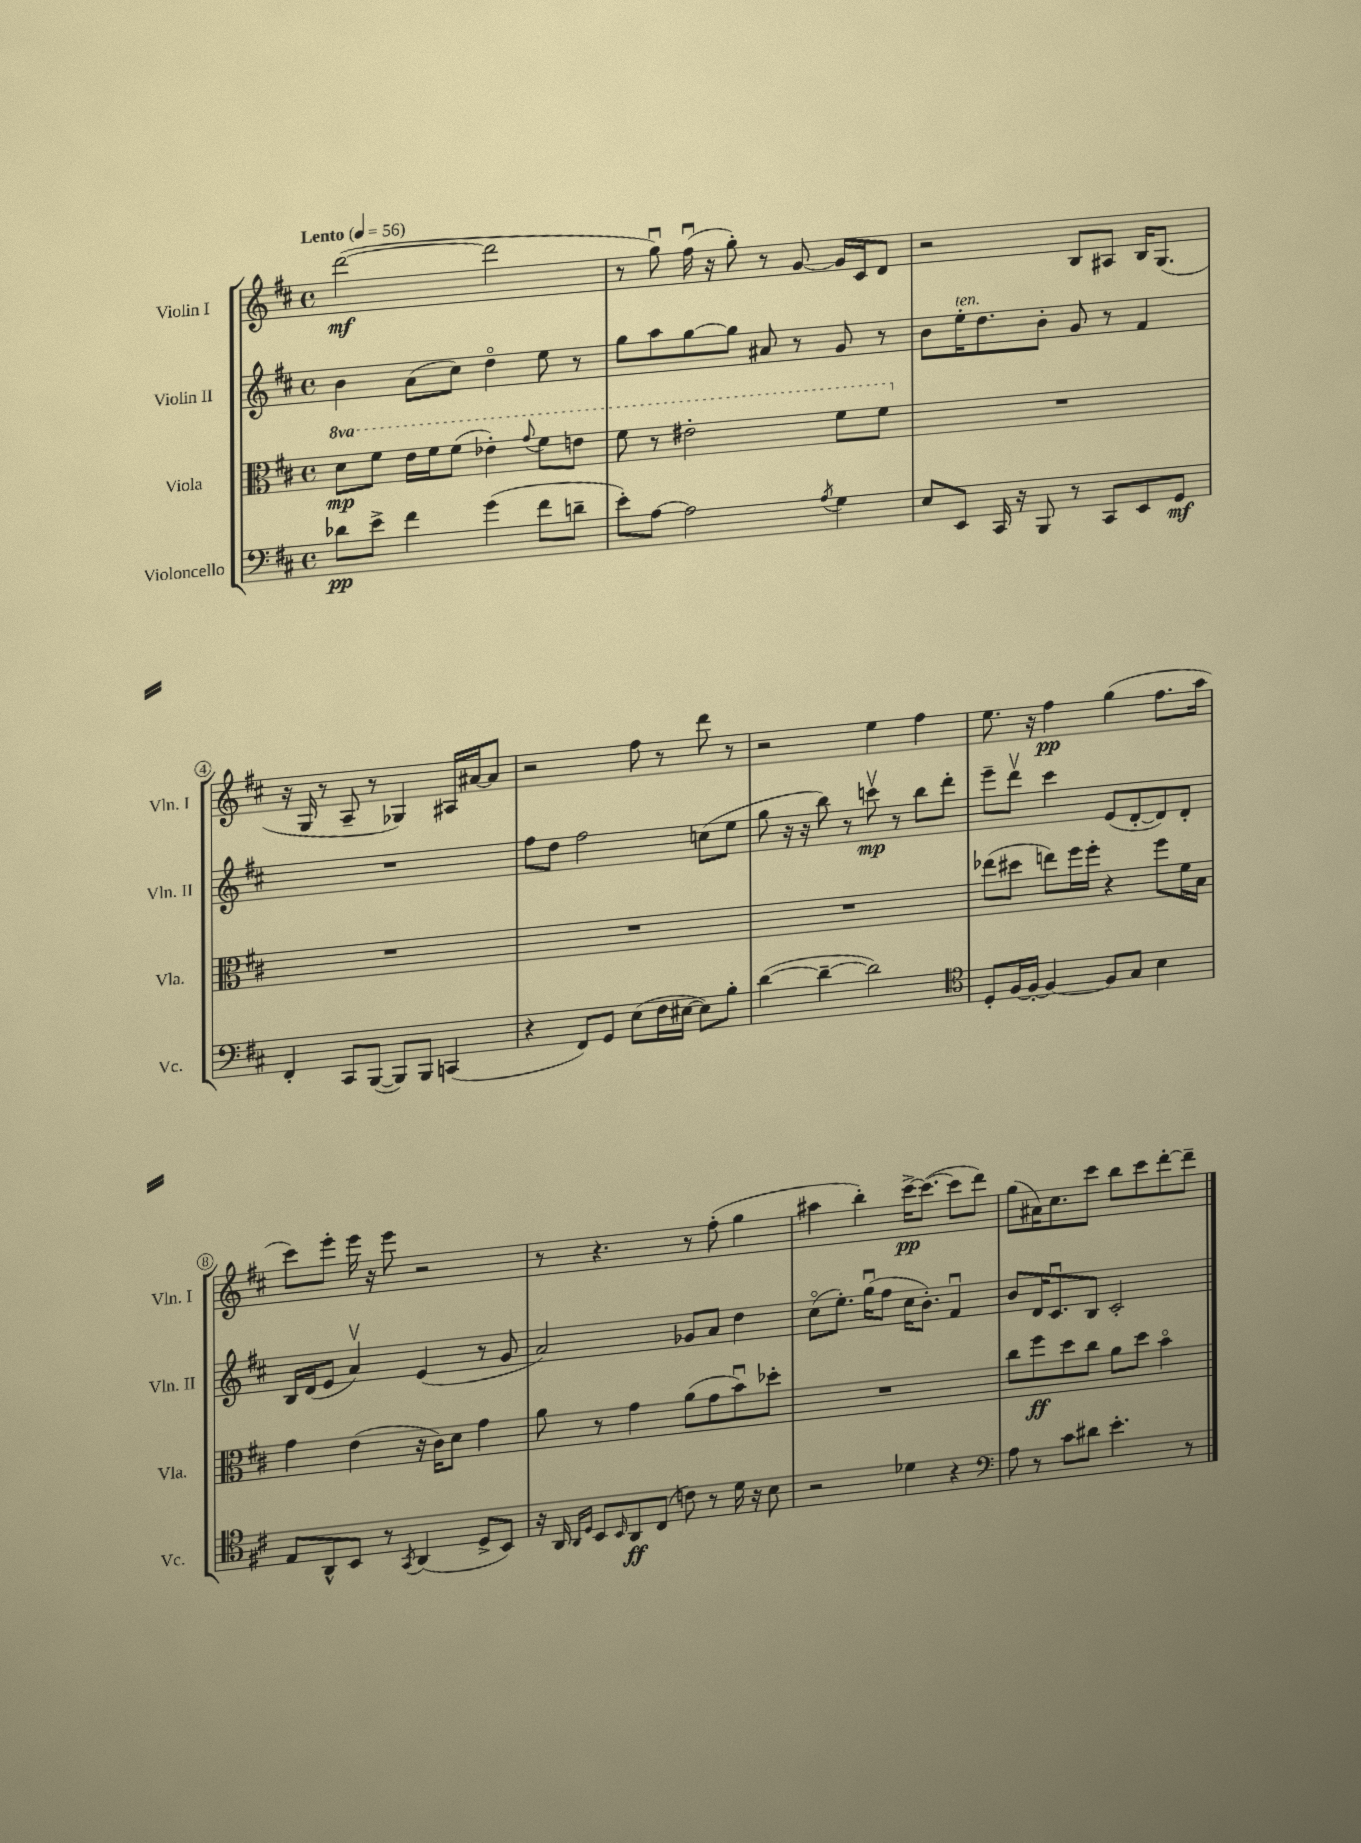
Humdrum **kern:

**kern	**dynam	**kern	**dynam	**kern	**dynam	**kern	**dynam
*part4	*part4	*part3	*part3	*part2	*part2	*part1	*part1
*staff4	*staff4	*staff3	*staff3	*staff2	*staff2	*staff1	*staff1
*I"Violoncello	*	*I"Viola	*	*I"Violin II	*	*I"Violin I	*
*I'Vc.	*	*I'Vla.	*	*I'Vln. II	*	*I'Vln. I	*
*clefF4	*	*clefC3	*	*clefG2	*	*clefG2	*
*k[f#c#]	*	*k[f#c#]	*	*k[f#c#]	*	*k[f#c#]	*
*M4/4	*	*M4/4	*	*M4/4	*	*M4/4	*
*met(c)	*	*met(c)	*	*met(c)	*	*met(c)	*
*MM56	*	*MM56	*	*MM56	*	*MM56	*
*	*	*8va	*	*	*	*	*
=1	=1	=1	=1	=1	=1	=1	=1
!	!	!	!	!	!	!LO:TX:a:B:t=Lento	!
8d-X\L	pp	8dd\L	mp	4b\	.	([2ddd\	mf
8e^\J	.	8ff#\J	.	.	.	.	.
4f#\	.	16ee\LL	.	(8a\L	.	.	.
.	.	16ff#\J	.	.	.	.	.
.	.	(8ff#\J	.	8cc#\J)	.	.	.
(4g\	.	4ee-X'\)	.	4dd\	.	2ddd\]	.
.	.	8qqgg/	.	.	.	.	.
8f#\L	.	8ff#\L	.	8ee\	.	.	.
8dn~\J	.	8een\J	.	8r	.	.	.
=2	=2	=2	=2	=2	=2	=2	=2
8e'\L)	.	8ff#\	.	8gg\L	.	8r	.
[8A\J	.	8r	.	8aa\	.	8ggu\)	.
2A\]	.	2ee#X'\	.	[8gg\	.	(16ff#u\	.
.	.	.	.	.	.	16r	.
.	.	.	.	8gg\J]	.	8gg'\)	.
.	.	.	.	8a#X/	.	8r	.
.	.	.	.	8r	.	[8g/	.
8qA/	.	.	.	.	.	.	.
4G\	.	8ff#\L	.	8g/	.	16g/LL]	.
.	.	.	.	.	.	16c#/J	.
.	.	8ff#\J	.	8r	.	8d/J	.
=3	=3	=3	=3	=3	=3	=3	=3
*	*	*X8va	*	*	*	*	*
8E/L	.	1r	.	8b\L	.	2r	.
!	!	!	!	!LO:TX:a:i:t=ten.	!	!	!
8EE/J	.	.	.	16ee'\K	.	.	.
.	.	.	.	8.dd\	.	.	.
16CC#/	.	.	.	.	.	.	.
16r	.	.	.	.	.	.	.
8BBB/	.	.	.	8b'\J	.	.	.
8r	.	.	.	8g/	.	8B/L	.
8CC#/L	.	.	.	8r	.	8A#X/J	.
8EE/	.	.	.	4f#/	.	16B/KL	.
.	.	.	.	.	.	(8.G/J	.
8GG/J	mf	.	.	.	.	.	.
!!LO:LB:g=z
=4	=4	=4	=4	=4	=4	=4	=4
4FF#'/	.	1r	.	1r	.	16r	.
.	.	.	.	.	.	16G/	.
.	.	.	.	.	.	8r	.
8CC#/L	.	.	.	.	.	8A~/	.
([8BBB/J	.	.	.	.	.	8r	.
8BBB/L])	.	.	.	.	.	4G-X/)	.
8BBB/J	.	.	.	.	.	.	.
(4CCn/	.	.	.	.	.	16A#X/LL	.
.	.	.	.	.	.	[16a#X/J	.
.	.	.	.	.	.	8a#/J]	.
=5	=5	=5	=5	=5	=5	=5	=5
4r	.	1r	.	8ff#\L	.	2r	.
.	.	.	.	8dd\J	.	.	.
8FF#/L)	.	.	.	2ff#\	.	.	.
8GG/J	.	.	.	.	.	.	.
(8E\L	.	.	.	.	.	8ff#\	.
16F#\L	.	.	.	.	.	8r	.
[16E#X\JJ	.	.	.	.	.	.	.
8E#\L])	.	.	.	(8ccn\L	.	8ddd\	.
8B'\J	.	.	.	8ee\J	.	8r	.
=6	=6	=6	=6	=6	=6	=6	=6
([4d\	.	1r	.	8gg\	.	2r	.
.	.	.	.	16r	.	.	.
.	.	.	.	16r	.	.	.
4d~\_	.	.	.	8bb\)	.	.	.
.	.	.	.	8r	.	.	.
2d\])	.	.	.	8cccnv\	mp	4ee\	.
.	.	.	.	8r	.	.	.
.	.	.	.	8bb\L	.	4ff#\	.
.	.	.	.	8ddd'\J	.	.	.
=7	=7	=7	=7	=7	=7	=7	=7
*clefC4	*	*	*	*	*	*	*
8D'/L	.	(8ee-X\L	.	8eee~\L	.	8.ee\	.
[16F#/L	.	8dd#X\J	.	8dddv\J	.	.	.
16F#'/JJ_	.	.	.	.	.	16r	.
4F#/_	.	8een\L)	.	4ccc#\	.	4ff#\	pp
.	.	16ff#\L	.	.	.	.	.
.	.	16ff#'\JJ	.	.	.	.	.
8F#/L]	.	4r	.	(8e/L	.	(4gg\	.
8G/J	.	.	.	[8d'/	.	.	.
4B\	.	8ff#\L	.	8d/])	.	8.ff#\L	.
.	.	16f#\L	.	8d'/J	.	.	.
.	.	16B\JJ	.	.	.	16aa\Jk	.
!!LO:LB:g=z
=8	=8	=8	=8	=8	=8	=8	=8
8E/L	.	4g\	.	16B/LL	.	8ccc#\L)	.
.	.	.	.	(16d/J	.	.	.
8AA^^/	.	.	.	8e/J	.	8eee'\J	.
8BB/J	.	(4e\	.	4av/)	.	16eee\	.
.	.	.	.	.	.	16r	.
8r	.	.	.	.	.	8eee\	.
8qGG/	.	.	.	.	.	.	.
(4AA/	.	16r	.	(4e/	.	2r	.
.	.	16c#\KL)	.	.	.	.	.
.	.	8d\J	.	.	.	.	.
8D^/L	.	4g\	.	8r	.	.	.
8BB/J)	.	.	.	8g/	.	.	.
=9	=9	=9	=9	=9	=9	=9	=9
16r	.	8a\	.	2a/)	.	8r	.
16AA/	.	.	.	.	.	.	.
16qqAA/LL	.	.	.	.	.	.	.
16qqD/JJ	.	.	.	.	.	.	.
8BB/L	.	8r	.	.	.	4.r	.
16qqBB/	.	.	.	.	.	.	.
8AA/	ff	4g\	.	.	.	.	.
(8C#/J	.	.	.	.	.	.	.
8cn\)	.	(8a\L	.	8g-X/L	.	8r	.
8r	.	8g\	.	8a/J	.	(8ff#'\	.
16d\	.	8bu\)	.	4dd\	.	4gg\	.
16r	.	.	.	.	.	.	.
8B\	.	8dd-X'\J	.	.	.	.	.
=10	=10	=10	=10	=10	=10	=10	=10
2r	.	1r	.	(8cc#\L	.	4aa#X\	.
.	.	.	.	8.ee'\J)	.	.	.
.	.	.	.	.	.	4bb'\)	.
.	.	.	.	(16ggu\KL	.	.	.
.	.	.	.	8ff#\J	.	.	.
4d-X\	.	.	.	16cc#\KL	.	[16ccc#^\KL	pp
.	.	.	.	8.b'\J)	.	(8.ccc#\J_	.
4r	.	.	.	4f#u/	.	8ccc#\L]	.
.	.	.	.	.	.	8ddd\J)	.
=11	=11	=11	=11	=11	=11	=11	=11
*clefF4	*	*	*	*	*	*	*
8A\	.	8cc#\L	.	8b/L	.	(8gg\L	.
8r	.	8ff#\	ff	16d/K	.	16a#X\K)	.
.	.	.	.	8.c#u/	.	8.cc#\	.
8c#\L	.	8dd\	.	.	.	.	.
8d#X\J	.	8cc#\J	.	8B/J	.	8ccc#\J	.
4.e'\	.	8a\L	.	2c#'/	.	8bb\L	.
.	.	8dd\J	.	.	.	8ccc#\	.
.	.	4b\	.	.	.	[8ddd'\	.
8r	.	.	.	.	.	8ddd~\J]	.
==	==	==	==	==	==	==	==
*-	*-	*-	*-	*-	*-	*-	*-
